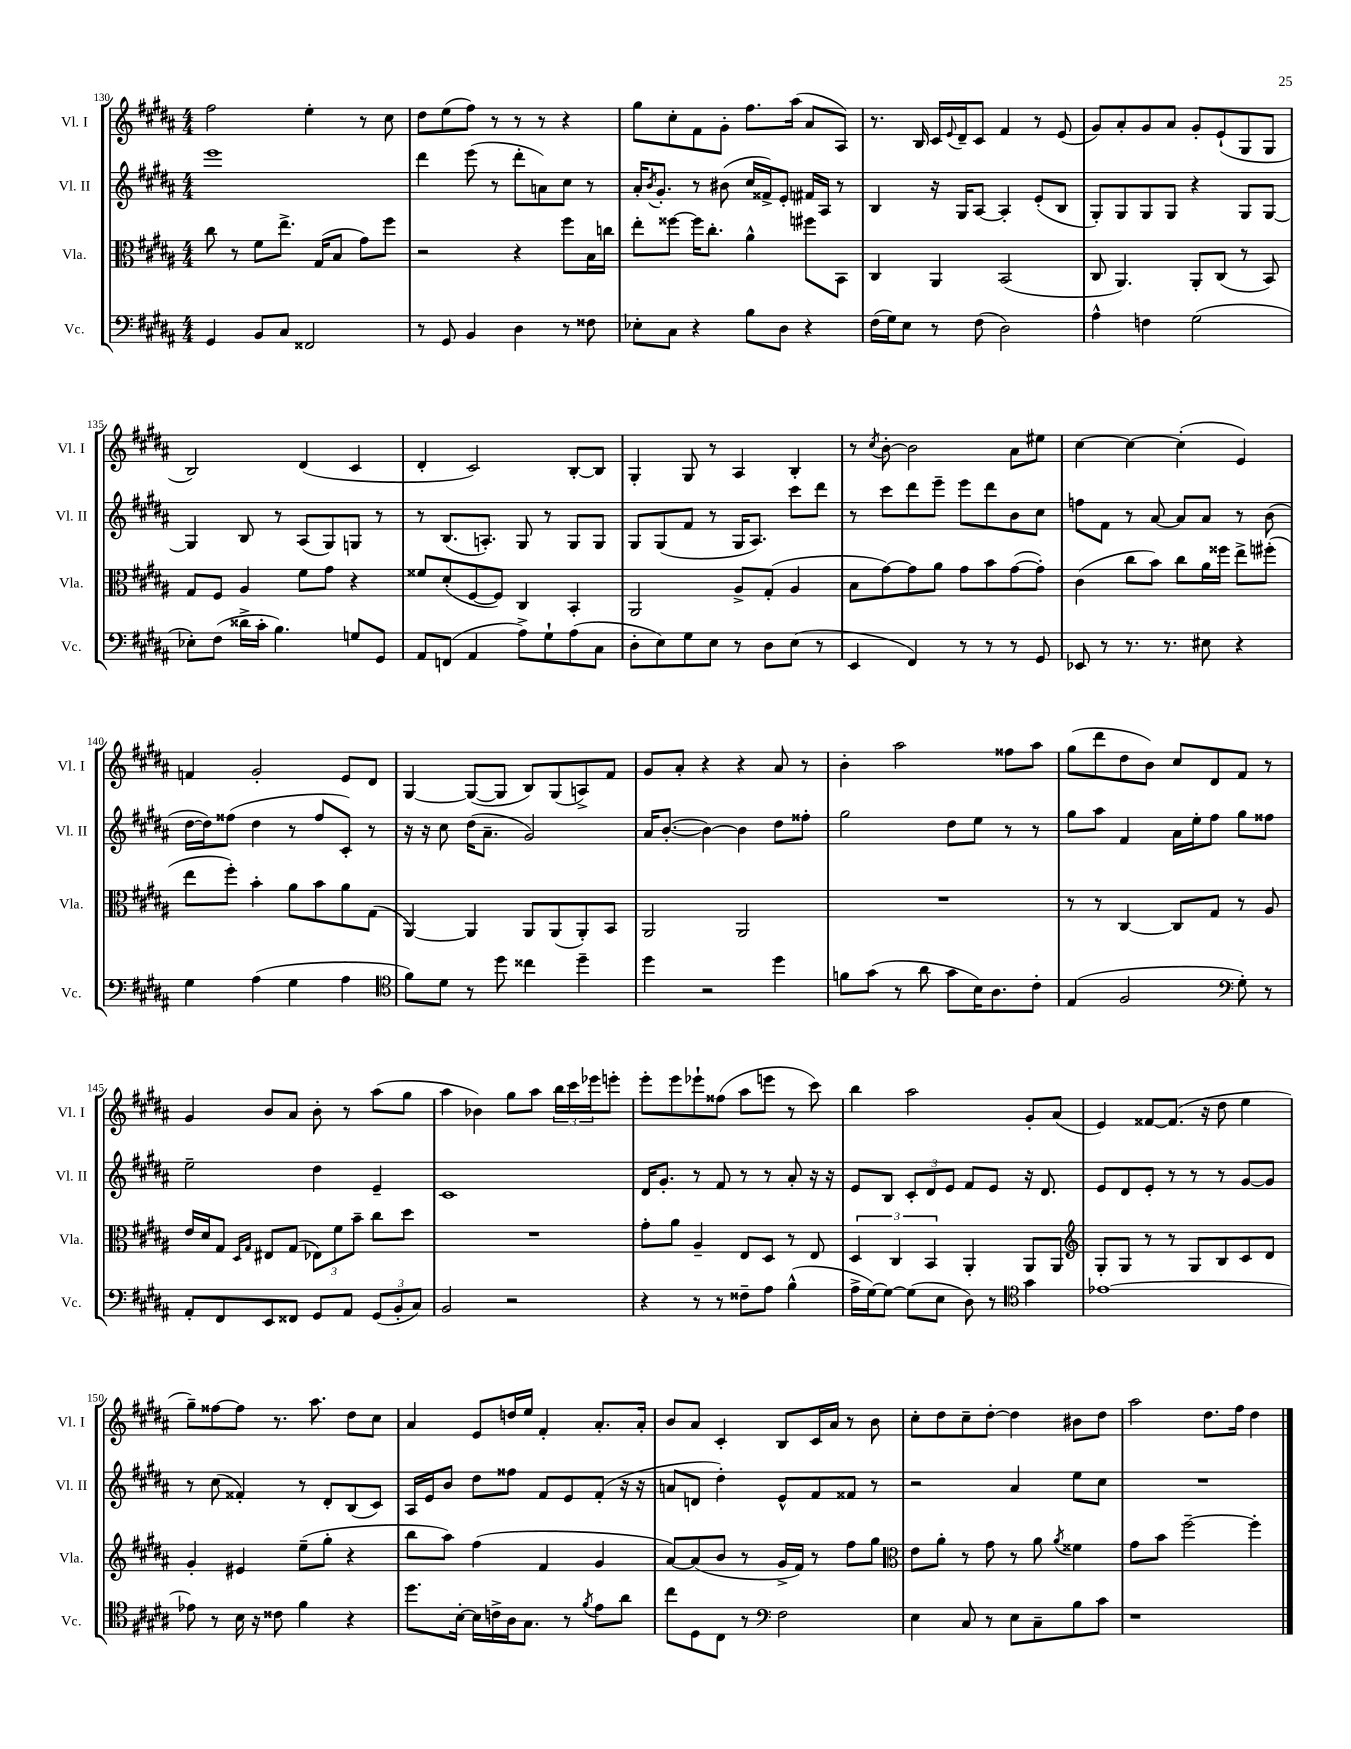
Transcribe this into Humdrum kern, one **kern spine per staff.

**kern	**kern	**kern	**kern
*staff4	*staff3	*staff2	*staff1
*clefF4	*clefC3	*clefG2	*clefG2
*k[f#c#g#d#a#]	*k[f#c#g#d#a#]	*k[f#c#g#d#a#]	*k[f#c#g#d#a#]
*M4/4	*M4/4	*M4/4	*M4/4
4GG#	8cc#	1eee	2ff#
.	8r	.	.
8BB	8f#	.	.
8C#	8.ee^	.	.
2FF##	.	.	4ee'
.	(16G#	.	.
.	8B	.	.
.	8g#)	.	8r
.	8ff#	.	8cc#
=	=	=	=
8r	2r	4ddd#	8dd#
8GG#	.	.	(8ee
4BB	.	(8eee	8ff#)
.	.	8r	8r
4D#	4r	8ddd#'	8r
.	.	8a)	8r
8r	8ff#	8cc#	4r
8F##	16B	8r	.
.	16cc	.	.
=	=	=	=
8E-'	8ee'	16a#'	8gg#
.	.	8qb	.
.	.	8.g#'	.
8C#	[8ff##	.	8cc#'
4r	16ff##]	8r	8f#
.	8.cc#'	.	.
.	.	(8b#	8g#'
8B	4a#^^	16cc#	8.ff#
.	.	16f##^)	.
8D#	.	8e'	.
.	.	.	(16aa#
4r	8ff#	16f#	8a#
.	.	16A#	.
.	8BB	8r	8A#)
=	=	=	=
(16F#	4C#	4B	8.r
16G#)	.	.	.
8E	.	.	.
.	.	.	16B
8r	4AA#	16r	16c#
.	.	.	8qqe
.	.	16G#	16d#~
(8F#	.	[8A#	8c#
2D#)	(2BB	4A#']	4f#
.	.	(8e'	8r
.	.	8B	(8e
=	=	=	=
4A#^^	8C#	8G#')	8g#)
.	4.AA#)	8G#	8a#'
4F	.	8G#	8g#
.	.	8G#	8a#
(2G#	8AA#'	4r	8g#'
.	(8C#	.	(8e`
.	8r	8G#	8G#
.	8BB)	[8G#	8G#
=	=	=	=
8E-')	8G#	4G#]	2B)
(8F#	8F#	.	.
16d##^	4A#	8B	.
16c#'	.	.	.
4.B)	.	8r	.
.	8f#	(8A#	(4d#
.	8g#	8G#)	.
8G	4r	8G	4c#
8GG#	.	8r	.
=	=	=	=
8AA#	8f##	8r	4d#'
(8FF	(8d#'	(8.B	.
4AA#	[8F#	.	2c#)
.	.	8.A')	.
.	8F#])	.	.
8A#^)	4C#	8G#	.
8G#`	.	8r	.
(8A#	4BB'	8G#	[8B'
8C#	.	8G#	8B]
=	=	=	=
8D#'	2AA#	8G#	4G#'
8E)	.	(8G#	.
8G#	.	8f#	8G#
8E	.	8r	8r
8r	8A#^	16G#	4A#
.	.	8.A#)	.
8D#	(8G#'	.	.
(8E	4A#	8ccc#	4B'
8r	.	8ddd#	.
=	=	=	=
4EE	8B	8r	8r
.	.	.	8qcc#
.	[8g#)	8ccc#	[8b'
4FF#)	8g#]	8ddd#	2b]
.	8a#	8eee~	.
8r	8g#	8eee	.
8r	8b	8ddd#	.
8r	([8g#	8b	8a#
8GG#	8g#'])	8cc#	8ee#
=	=	=	=
8EE-	(4c#	8ff	[4cc#
8r	.	8f#	.
8.r	8cc#	8r	4cc#_
.	8b)	[8a#	.
8.r	.	.	.
.	8cc#	8a#]	(4cc#']
8E#	16a#	8a#	.
.	16ff##	.	.
4r	8ee^	8r	4e)
.	(8ff#'	(8b	.
=	=	=	=
4G#	8ee	[16dd#	4f
.	.	16dd#])	.
.	8ff#')	(8ff##	.
(4A#	4b'	4dd#	2g#'
4G#	8a#	8r	.
.	8b	8ff##	.
4A#	8a#	8c#')	8e
.	(8G#	8r	8d#
=	=	=	=
*clefC4	*	*	*
8f#)	[4AA#)	16r	[4G#
.	.	16r	.
8d#	.	8cc#	.
8r	4AA#]	(16dd#	(8G#_
.	.	8.a#~	.
8dd#	.	.	8G#]
4cc##	8AA#	2g#)	8B)
.	(8AA#	.	(8G#
4dd#~	8AA#')	.	8A^)
.	8BB	.	8f#
=	=	=	=
4dd#	2AA#	16a#	8g#
.	.	([8.b'	.
.	.	.	8a#'
2r	.	4b_)	4r
.	2AA#	4b]	4r
4dd#	.	8dd#	8a#
.	.	8ff##'	8r
=	=	=	=
8f	1r	2gg#	4b'
(8g#	.	.	.
8r	.	.	2aa#
8a#	.	.	.
8g#	.	8dd#	.
16B)	.	8ee	.
8.A#	.	.	.
.	.	8r	8ff##
8c#'	.	8r	8aa#
=	=	=	=
(4E	8r	8gg#	(8gg#
.	8r	8aa#	8ddd#
2F#	[4C#	4f#	8dd#
.	.	.	8b)
.	8C#]	16a#	8cc#
.	.	16ee'	.
.	8G#	8ff#	8d#
*clefF4	*	*	*
8G#')	8r	8gg#	8f#
8r	8A#	8ff##	8r
=	=	=	=
8AA#'	16e	2ee~	4g#
.	16d#	.	.
8FF#	8G#	.	.
.	16qqD#	.	.
.	16qqG#	.	.
8EE	8E#	.	8b
8FF##	(8G#	.	8a#
8GG#	12E-)	4dd#	8b'
.	12f#	.	.
8AA#	.	.	8r
.	12b~	.	.
(12GG#	8cc#	4e~	(8aa#
12BB'	.	.	.
.	8dd#	.	8gg#
12C#)	.	.	.
=	=	=	=
2BB	1r	1c#	4aa#
.	.	.	4b-)
2r	.	.	8gg#
.	.	.	8aa#
.	.	.	24bb
.	.	.	24ccc#
.	.	.	24eee-
.	.	.	8eee'
=	=	=	=
4r	8g#'	16d#	8eee'
.	.	8.g#'	.
.	8a#	.	8eee
8r	4A#~	8r	8eee-`
8r	.	8f#	(8ff##
8F##~	8E	8r	8aa#
8A#	8D#	8r	8eee
(4B^^	8r	8a#'	8r
.	8E	16r	8ccc#)
.	.	16r	.
=	=	=	=
16A#^	6D#	8e	4bb
[16G#)	.	.	.
8G#_	.	8B	.
.	6C#	.	.
(8G#]	.	12c#'	2aa#
.	6BB	12d#	.
8E	.	.	.
.	.	12e	.
8D#)	4AA#'	8f#	.
8r	.	8e	.
*clefC4	*	*	*
4g#	8AA#	16r	8g#'
.	.	8.d#	.
.	8AA#	.	(8a#
=	=	=	=
*	*clefG2	*	*
[1e-	8G#'	8e	4e)
.	8G#	8d#	.
.	8r	8e'	[8f##
.	8r	8r	(8.f##]
.	8G#	8r	.
.	.	.	16r
.	8B	8r	8dd#
.	8c#	[8g#	4ee
.	8d#	8g#]	.
=	=	=	=
8e-]	4g#'	8r	8gg#~)
8r	.	(8cc#	[8ff##
16B	4e#	4f##')	8ff##]
16r	.	.	.
8c##	.	.	8.r
4f#	(8ee~	8r	.
.	.	.	8.aa#
.	8gg#'	8d#'	.
4r	4r	(8B	8dd#
.	.	8c#)	8cc#
=	=	=	=
8.dd#	8bb	16A#	4a#
.	.	16e	.
.	8aa#)	8b	.
[16B'	.	.	.
16B]	(4ff#	8dd#	8e
16c^	.	.	.
16A#	.	8ff##	16dd
8.G#	.	.	16ee
.	4f#	8f#	4f#'
8r	.	8e	.
8qf#	.	.	.
8e	4g#	(8f#'	8.a#'
8a#	.	16r	.
.	.	16r	16a#'
=	=	=	=
8cc#	[8a#)	8a	8b
8D#	(8a#]	8d	8a#
8C#	8b	4dd#')	4c#'
8r	8r	.	.
*clefF4	*	*	*
2F#	16g#^	8e^^	8B
.	16f#)	.	.
.	8r	8f#	16c#
.	.	.	16a#
.	8ff#	8f##	8r
.	8gg#	8r	8b
=	=	=	=
*	*clefC3	*	*
4E	8e	2r	8cc#'
.	8a#'	.	8dd#
8C#	8r	.	8cc#~
8r	8g#	.	[8dd#'
8E	8r	4a#	4dd#]
8C#~	8a#	.	.
.	8qa#	.	.
8B	4f##	8ee	8b#
8c#	.	8cc#	8dd#
=	=	=	=
1r	8g#	1r	2aa#
.	8b	.	.
.	[2ff#~	.	.
.	.	.	8.dd#
.	.	.	16ff#
.	4ff#']	.	4dd#
==	==	==	==
*-	*-	*-	*-
